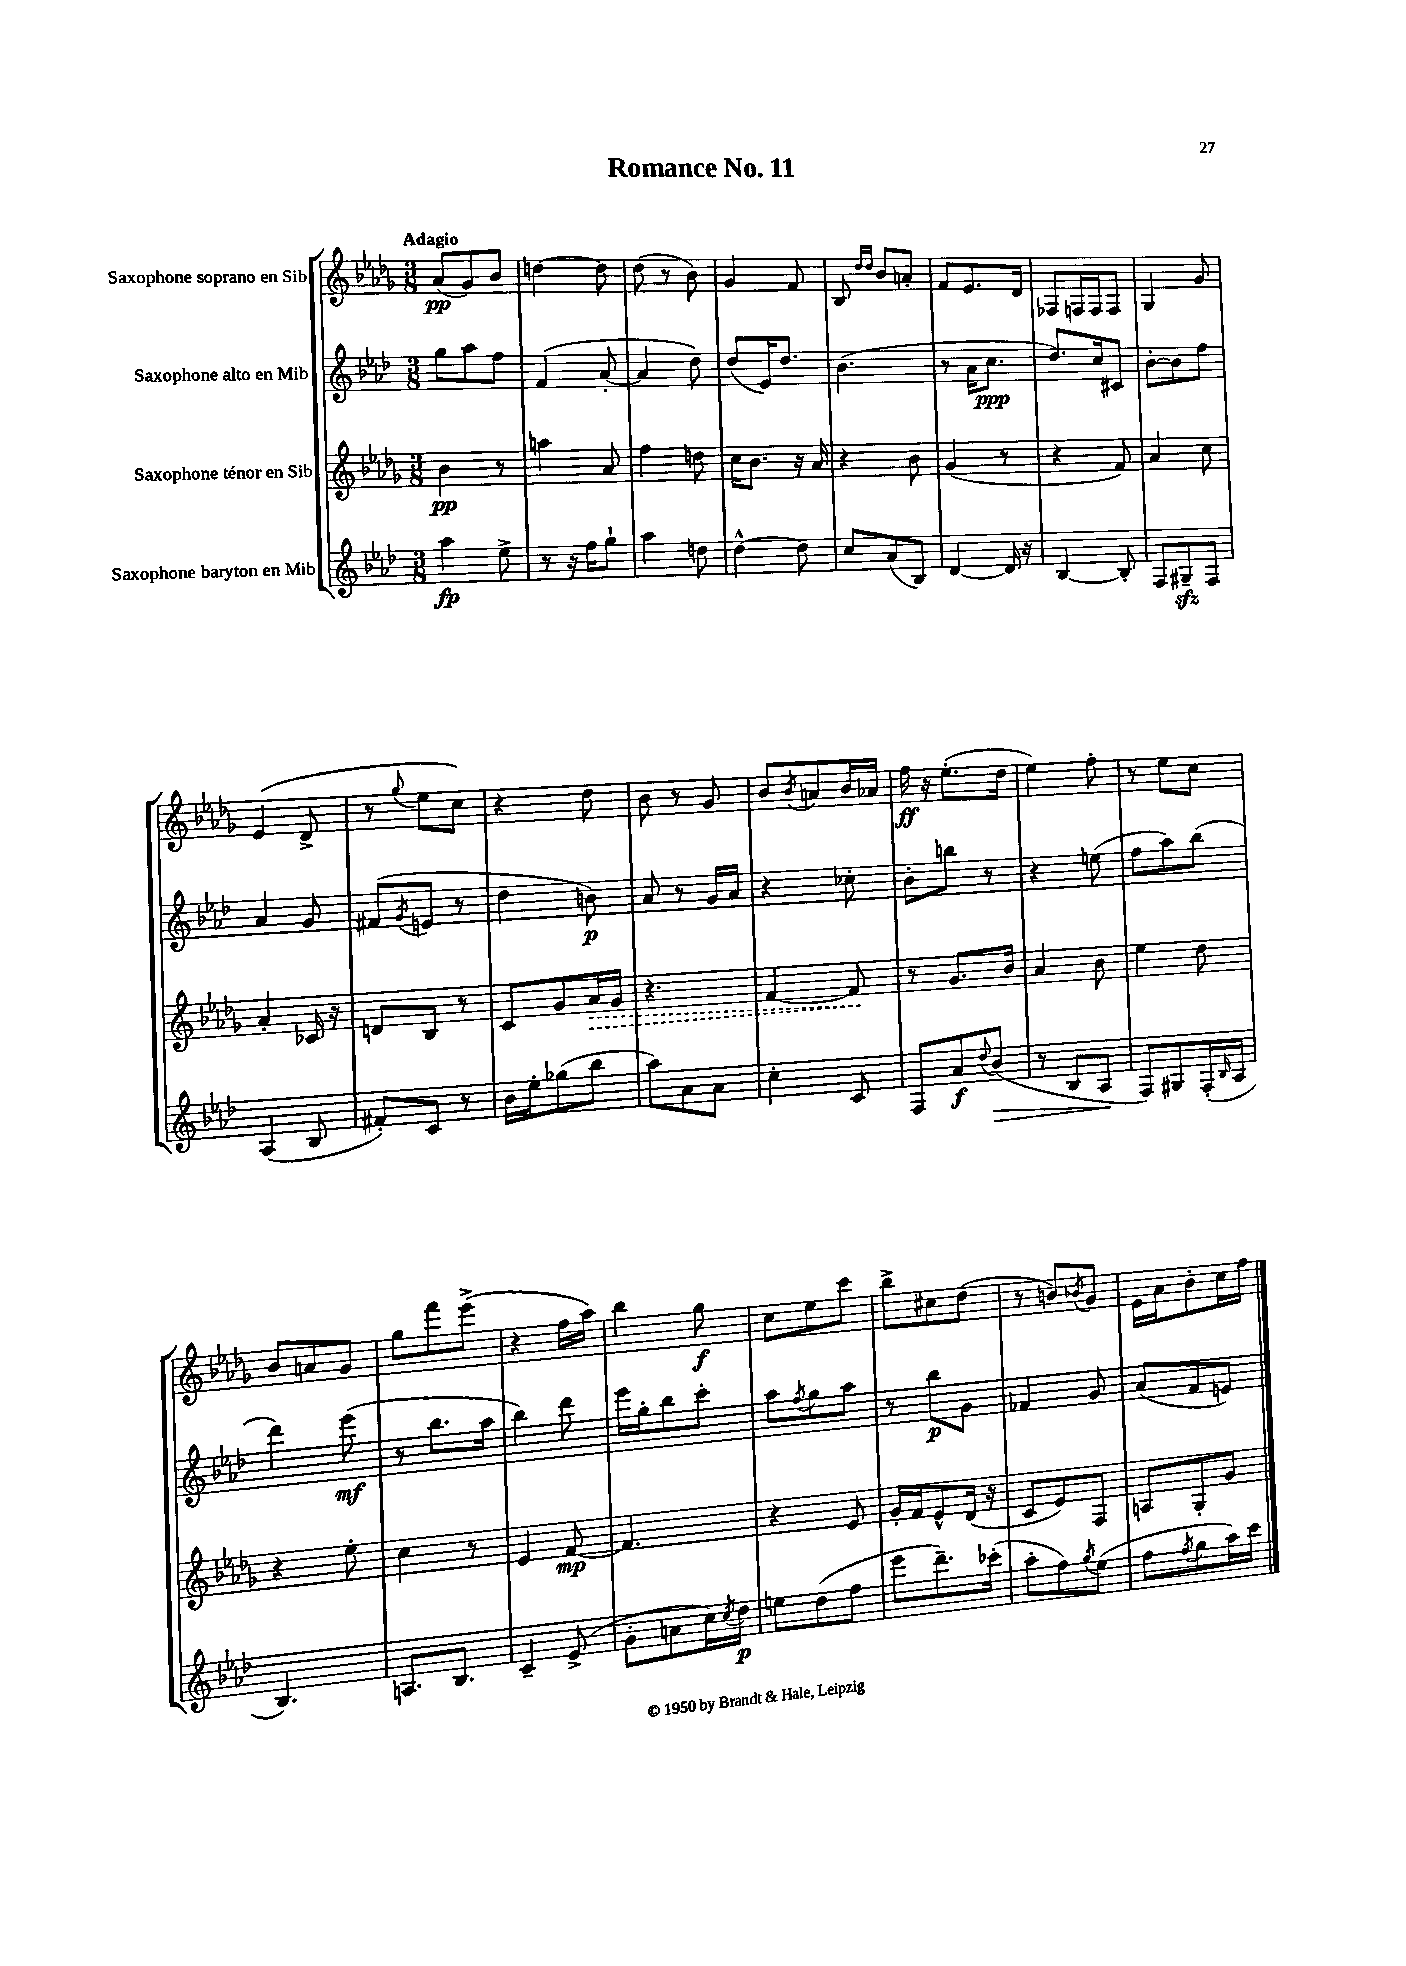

**kern	**dynam	**kern	**dynam	**kern	**dynam	**kern	**dynam
*part4	*part4	*part3	*part3	*part2	*part2	*part1	*part1
*staff4	*staff4	*staff3	*staff3	*staff2	*staff2	*staff1	*staff1
*I"Saxophone baryton en Mib	*	*I"Saxophone ténor en Sib	*	*I"Saxophone alto en Mib	*	*I"Saxophone soprano en Sib	*
*clefG2	*	*clefG2	*	*clefG2	*	*clefG2	*
*k[b-e-a-d-]	*	*k[b-e-a-d-g-]	*	*k[b-e-a-d-]	*	*k[b-e-a-d-g-]	*
*M3/8	*	*M3/8	*	*M3/8	*	*M3/8	*
=1	=1	=1	=1	=1	=1	=1	=1
!	!	!	!	!	!	!LO:TX:a:B:t=Adagio	!
4aa-\	fp	4b-\	pp	8gg\L	.	(8a-/L	pp
.	.	.	.	8aa-\	.	8g-/)	.
8ee-^\	.	8r	.	8ff\J	.	8b-/J	.
=2	=2	=2	=2	=2	=2	=2	=2
8r	.	4aan\	.	(4f/	.	[4ddn\	.
16r	.	.	.	.	.	.	.
16ff\KL	.	.	.	.	.	.	.
8gg`\J	.	8a-/	.	[8a-'/	.	8dd\]	.
=3	=3	=3	=3	=3	=3	=3	=3
4aa-\	.	4ff\	.	4a-/]	.	(8dd-\	.
.	.	.	.	.	.	8r	.
8ddn\	.	8ddn\	.	8dd-\)	.	8b-\)	.
=4	=4	=4	=4	=4	=4	=4	=4
[4dd-^^\	.	16cc\KL	.	(8dd-/L	.	4g-/	.
.	.	8.b-\J	.	.	.	.	.
.	.	.	.	16e-/K)	.	.	.
.	.	.	.	8.dd-/J	.	.	.
8dd-\]	.	16r	.	.	.	8f/	.
.	.	16a-/	.	.	.	.	.
=5	=5	=5	=5	=5	=5	=5	=5
8cc/L	.	4r	.	(4.b-\	.	8B-/	.
.	.	.	.	.	.	16qqdd-/LL	.
.	.	.	.	.	.	16qqdd-/JJ	.
(8a-/	.	.	.	.	.	8b-/L	.
8B-/J)	.	8b-\	.	.	.	8an'/J	.
=6	=6	=6	=6	=6	=6	=6	=6
[4d-/	.	(4g-/	.	8r	.	8f/L	.
.	.	.	.	16a-\KL	.	8.e-/	.
.	.	.	.	8.cc\J	ppp	.	.
16d-/]	.	8r	.	.	.	.	.
16r	.	.	.	.	.	16d-/Jk	.
=7	=7	=7	=7	=7	=7	=7	=7
[4B-/	.	4r	.	8.dd-/L)	.	8F-X/L	.
.	.	.	.	.	.	16Fn/L	.
.	.	.	.	16cc/k	.	16F/J	.
8B-'/]	.	8f/)	.	8c#X/J	.	8F/J	.
=8	=8	=8	=8	=8	=8	=8	=8
8F/L	.	4a-/	.	[8b-'\L	.	4G-/	.
8G#Xzz~/	.	.	.	8b-\]	.	.	.
8F/J	.	8cc\	.	8ff\J	.	8g-/	.
!!LO:LB:g=z
=9	=9	=9	=9	=9	=9	=9	=9
(4A-/	.	4a-'/	.	4a-/	.	(4e-/	.
8B-/	.	16c-X/	.	8g/	.	8d-^/	.
.	.	16r	.	.	.	.	.
=10	=10	=10	=10	=10	=10	=10	=10
8f#X'/L)	.	8dn/L	.	(8f#X/L	.	8r	.
.	.	.	.	8qg/	.	8qqgg-/	.
8c/J	.	8B-/J	.	8en/J	.	8ee-\L	.
8r	.	8r	.	8r	.	8cc\J)	.
=11	=11	=11	=11	=11	=11	=11	=11
16b-\LL	.	8c/L	.	4dd-\	.	4r	.
16ee-'\J	.	.	.	.	.	.	.
(8gg-X\	.	8g-/	.	.	.	.	.
!	!	!	!LO:HP:b	!	!	!	!
8bb-\J	.	16a-/L	>	8bn\)	p	8dd-\	.
.	.	16g-/JJ	.	.	.	.	.
=12	=12	=12	=12	=12	=12	=12	=12
8aa-\L)	.	4.r	.	8a-/	.	8b-\	.
8a-\	.	.	.	8r	.	8r	.
8a-\J	.	.	.	16g/LL	.	8g-/	.
.	.	.	.	16a-/JJ	.	.	.
=13	=13	=13	=13	=13	=13	=13	=13
4cc'\	.	[4f/	.	4r	.	8b-/L	.
.	.	.	.	.	.	8qb-/	.
.	.	.	.	.	.	8an/	.
8c/	.	8f/]	.	8cc-X'\	.	16b-/L	.
.	.	.	.	.	.	16a-X/JJ	.
.	.	.	]	.	.	.	.
=14	=14	=14	=14	=14	=14	=14	=14
8F/L	.	8r	.	8b-'\L	.	16ff\	ff
.	.	.	.	.	.	16r	.
8a-/	f	8.g-/L	.	8bbn\J	.	(8.ee-'\L	.
8qqdd-/	.	.	.	.	.	.	.
!	!LO:HP:b	!	!	!	!	!	!
(8b-/J	>	.	.	8r	.	.	.
.	.	16b-/Jk	.	.	.	16dd-\Jk	.
=15	=15	=15	=15	=15	=15	=15	=15
8r	.	4a-/	.	4r	.	4ee-\)	.
8B-/L	.	.	.	.	.	.	.
8A-/J	.	8b-\	.	(8een\	.	8ff'\	.
.	]	.	.	.	.	.	.
=16	=16	=16	=16	=16	=16	=16	=16
8F/L)	.	4ee-\	.	8ff\L	.	8r	.
8G#X/	.	.	.	8aa-\)	.	8ee-\L	.
(16F'/L	.	8dd-\	.	(8bb-\J	.	8cc\J	.
16qqB-/	.	.	.	.	.	.	.
16A-/JJ	.	.	.	.	.	.	.
!!LO:LB:g=z
=17	=17	=17	=17	=17	=17	=17	=17
4.B-/)	.	4r	.	4ddd-\)	.	8b-/L	.
.	.	.	.	.	.	8an/	.
.	.	8ee-'\	.	(8eee-\	mf	8g-/J	.
=18	=18	=18	=18	=18	=18	=18	=18
8.An/L	.	4cc\	.	8r	.	8gg-\L	.
.	.	.	.	8.bb-\L	.	8fff\	.
8.B-/J	.	.	.	.	.	.	.
.	.	8r	.	.	.	(8eee-^\J	.
.	.	.	.	16aa-\Jk	.	.	.
=19	=19	=19	=19	=19	=19	=19	=19
4c~/	.	4e-/	.	4bb-\)	.	4r	.
(8e-^/	.	[8f/	mp	8ddd-\	.	16ff\LL	.
.	.	.	.	.	.	16aa-\JJ)	.
=20	=20	=20	=20	=20	=20	=20	=20
8g'\L	.	4.f/]	.	16eee-\LL	.	4bb-\	.
.	.	.	.	16gg'\J	.	.	.
8an\	.	.	.	8bb-\	.	.	.
16cc\L)	.	.	.	8ccc'\J	.	8gg-\	f
8qcc/	.	.	.	.	.	.	.
16dd-\JJ	p	.	.	.	.	.	.
=21	=21	=21	=21	=21	=21	=21	=21
8een\L	.	4r	.	8aa-\L	.	8cc\L	.
.	.	.	.	8qff/	.	.	.
(8dd-\	.	.	.	8gg\	.	8ee-\	.
8ff\J	.	8e-/	.	8aa-\J	.	8ccc\J	.
=22	=22	=22	=22	=22	=22	=22	=22
8eee-\L	.	16g-'/LL	.	8r	.	8bb-^\L	.
.	.	16f/J	.	.	.	.	.
8.ddd-~\)	.	8e-^^/	.	8bb-\L	p	8cc#X\	.
.	.	(16d-/Jk	.	8g\J	.	(8dd-\J	.
(16ccc-X'\Jk	.	16r	.	.	.	.	.
=23	=23	=23	=23	=23	=23	=23	=23
8aa-'\L	.	8c/L	.	4f-X/	.	8r	.
8ff\)	.	8e-/)	.	.	.	8bn/L)	.
8qgg/	.	.	.	.	.	8qb-X/	.
(8ee-\J	.	8F/J	.	8g/	.	8g-/J	.
=24	=24	=24	=24	=24	=24	=24	=24
8ff\L	.	8An/L	.	(8a-/L	.	16e-\LL	.
.	.	.	.	.	.	16a-\J	.
8qff/	.	.	.	.	.	.	.
8gg\	.	8G-'/	.	8f/	.	8b-'\	.
16aa-\L)	.	8g-/J	.	8en/J)	.	16cc\L	.
16ccc\JJ	.	.	.	.	.	16ff\JJ	.
==	==	==	==	==	==	==	==
*-	*-	*-	*-	*-	*-	*-	*-
